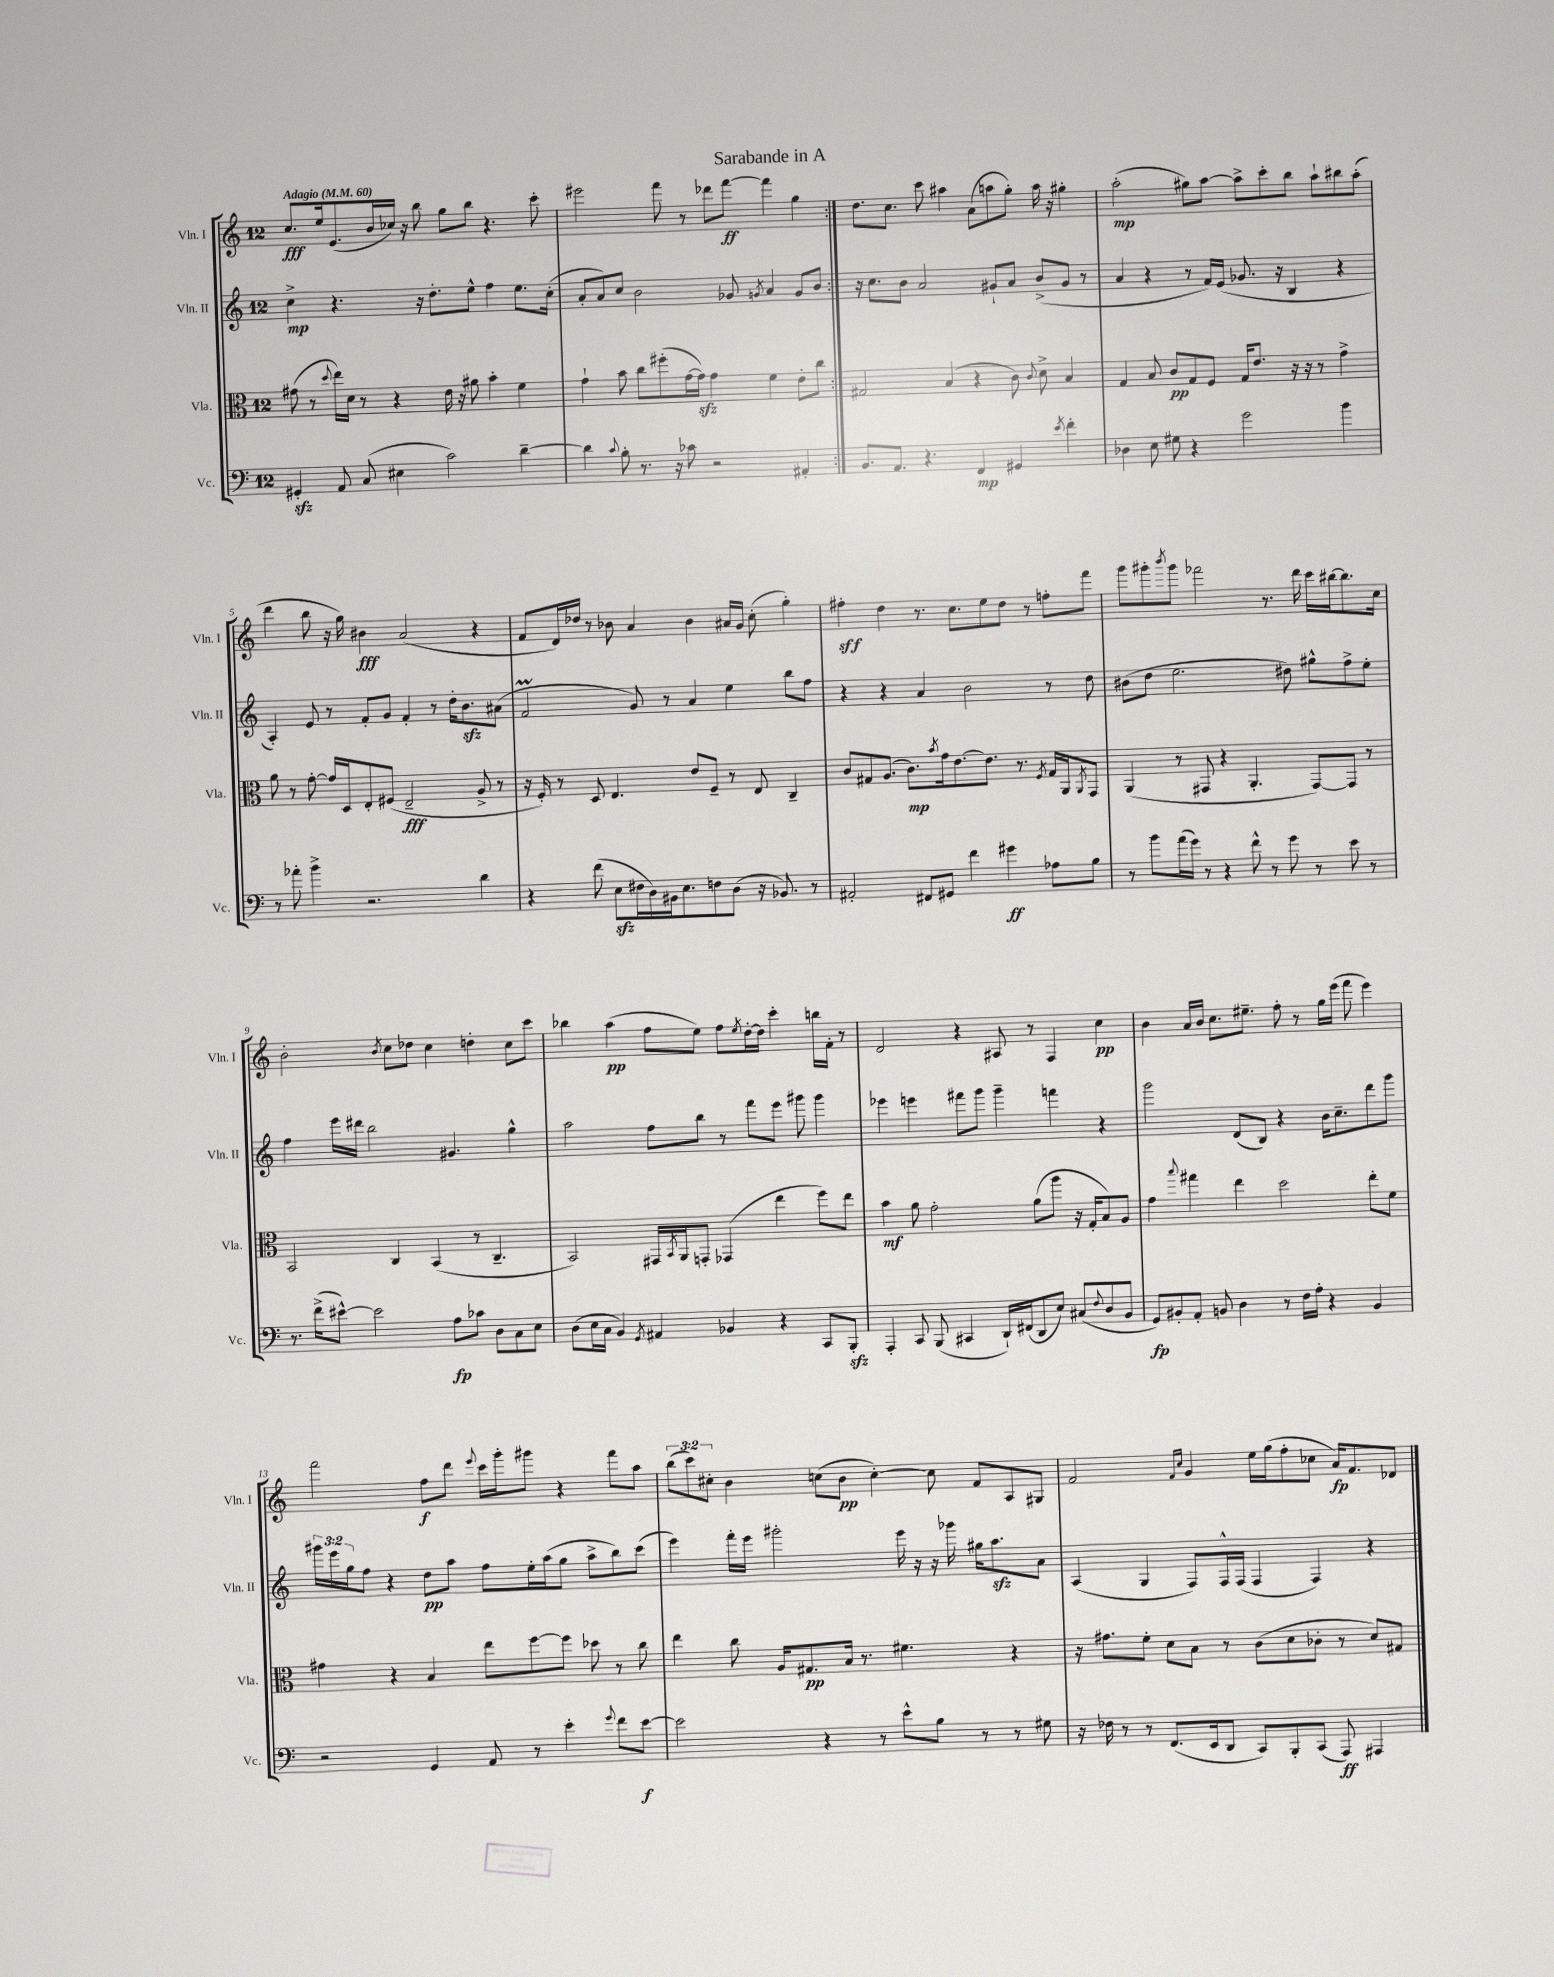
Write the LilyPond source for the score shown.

\header { title = "Sarabande in A" }
<<
\new StaffGroup <<
\new Staff = "s0" \with { instrumentName = "Vln. I" shortInstrumentName = "Vln. I" } {
    \clef treble \key c \major \once \override Staff.TimeSignature.style = #'single-digit \time 12/8 \override Staff.TupletNumber.text = #tuplet-number::calc-fraction-text \tempo "Adagio" 4 = 60
    \repeat volta 2 { c''8.\fff e''16 e'8.( b'16 ces''16) r16 b''8 g''8 b''8 r4. c'''8-. |
    eis'''2 f'''8 r8 des'''8 f'''8~\ff f'''4 g''4 | }
    d''8. c''8. c'''8 ais''4 a'8( a''8 g''8-.) a''16 r16 gis''4-. |
    a''2-.\mp( gis''8) a''8~ a''8-> c'''8-. b''8 a''8-! bis''8 a''8-.( |
    d'''4 b''8 r16 g''16) bis'4\fff a'2( r4 |
    f'8 d'16) des''16 r8 bes'8 a'4 bes'4 ais'16 g'16 c''8-.( g''4-.) |
    fis''4-.\sff d''4 r8. c''8. e''8 d''8 r8 f''8-. f'''8 |
    g'''8 gis'''8-. \acciaccatura { b'''8 } gis'''8 fes'''2 r8. d'''16 c'''16 bis''16~ bis''8. c''16 |
    b'2-. \acciaccatura { b'8 } c''8 des''8 c''4 d''4-. c''8 c'''8 |
    bes''4 a''4\pp( f''8 e''8) f''8 \acciaccatura { e''8 } d''16~-. d''16 c'''4-. b''16 f'16-. r8 |
    d'2 r4 ais8 r8 f4 c''4\pp |
    b'4 a'16 b'16 c''8. eis''8.-- f''8-. r8 g''16 e'''16( f'''8 e'''4) |
    f'''2 f''8\f d'''8 \appoggiatura { e'''8 } c'''16 g'''16-. gis'''8 r4 f'''8 a''8 |
    \tuplet 3/2 { b''8( c'''8) cis''8-. } b'4 c''8( b'8\pp c''4~-.) c''8 f'8 a8 gis8 |
    f'2 \grace { f'16 c''16 } g'4 e''16 g''16( f''8-. ces''8 a'16\fp) f'8. des'8 \bar "|." |
}
\new Staff = "s1" \with { instrumentName = "Vln. II" shortInstrumentName = "Vln. II" } {
    \clef treble \key c \major \once \override Staff.TimeSignature.style = #'single-digit \time 12/8 \override Staff.TupletNumber.text = #tuplet-number::calc-fraction-text
    \repeat volta 2 { c''4->\mp r4. r16 d''8.-. e''8-^ f''4 e''8. c''16-.( |
    a'8-. a'8) c''8 b'2 ges'8 \acciaccatura { g'8 } a'4 g'8 b'8 | }
    r16 c''8. b'8 a'2 gis'8-! a'8 b'8->( gis'8 r8 |
    a'4 r4 r8 f'16) e'16( ges'8. r16 b4 r4 |
    a4-.) e'8 r8 f'8-. g'8 f'4-. r8 d''16-. b'8.\sfz ais'8( |
    f'2\prall g'8) r8 a'4 e''4 b''8 f''8 |
    r4 r4 a'4 b'2 r8 d''8 |
    bis'8( d''8 e''2. dis''8) gis''8-^ f''8-> e''8-. |
    f''4 e'''16 dis'''16 b''2 gis'4. g''4-^ |
    a''2 f''8 b''8 r8 f'''8 e'''8 gis'''8 gis'''4 |
    ees'''4 e'''4 fis'''8 g'''8 g'''4-- f'''4 r4 |
    g'''2 d'8( b8) r4 b'16 c''8.-- d'''8 g'''8 |
    \tuplet 3/2 { gis'''16 e'''16 g''16 } f''8 r4 d''8\pp a''8 f''8 e''16-. a''16( g''8 a''8-> b''8) c'''8( |
    e'''4) f'''16-. e'''16 gis'''2-. e'''16 r16 r16 ges'''16 gis''16 a''8.\sfz a'8 |
    a4( g4 f8) f16-^ f16( f4 f4) r4 \bar "|." |
}
\new Staff = "s2" \with { instrumentName = "Vla." shortInstrumentName = "Vla." } {
    \clef alto \key c \major \once \override Staff.TimeSignature.style = #'single-digit \time 12/8
    \repeat volta 2 { gis'8( r8 \appoggiatura { d''8 } e''16) d'16 r8 r4 e'16 r16 ais'8 b'4-. f'4 |
    g'4-! b'8 c''8 fis''8-.( g'16~ g'16\sfz) g'4 f'4 e'8-. c''8 | }
    gis2 b4( r4 c'8) \appoggiatura { c'8 } d'8-> b4 |
    g4 b8 c'8\pp g8 f8 g16 e'8. r16 r16 r8 g'4-> |
    a'8 r8 g'8~-. g'16 d16 e8-. fis8( e2--\fff a8-> r8 |
    r16 f16-.) r8 d8 e4. e'8 f8-- r8 e8 c4-- |
    c'8 gis8 a8.( c'8.\mp) \acciaccatura { b'8 } g'16 e'8.~ e'8. r8. \acciaccatura { f8 } gis16 a,16 \acciaccatura { a,8 } g,8 |
    a,4( r8 gis,8 r4 a,4.-. gis,8~) gis,8 r8 |
    b,2 c4 b,4( r8 c4.-- |
    b,2) gis,16 \acciaccatura { b,8 } a,16 g,8-. ges,4( e''4 f''8) e''8 |
    b'4\mf a'8 g'2-. a'8( a''8 r16 g16-. b8) a8 |
    g'4 \appoggiatura { b''8 } gis''4 e''4 d''2 e''8-. f'8 |
    gis'4 r4 b4 e''8 f''8~ f''8 des''8 r8 c''8 |
    e''4 c''8 a16 gis8.\pp b16 r8. fis'4. r4 |
    r16 gis'8. f'8-. d'8 b8 r8 c'8( d'8 ces'8-. r8 d'8) gis8 \bar "|." |
}
\new Staff = "s3" \with { instrumentName = "Vc." shortInstrumentName = "Vc." } {
    \clef bass \key c \major \once \override Staff.TimeSignature.style = #'single-digit \time 12/8
    \repeat volta 2 { gis,4-.\sfz a,8 c8( eis4 c'2) d'4~-- |
    d'4 \appoggiatura { c'8 } b8-. r8. r16 ces'8 r2 ais,4-. | }
    b,8. a,8. r4. f,4\mp gis,4 \acciaccatura { e'8 } f'4-. |
    des4 e8 gis8 r4 g'2 b'4 |
    r8 aes'8-. b'4-> r2. d'4 |
    r4 f'8( e8\sfz fis16 d16) bis,16 e8. f8 d8( r16 bes,8.) r8 |
    ais,2-. fis,8 gis,8 f'4 gis'4\ff aes8 b8 |
    r8 b'8 a'16( g'16) r8 r4 f'8-^ r8 g'8 r8 e'8 r8 |
    r8. f'16->( eis'8~-^) eis'2 a8\fp ces'8 d8 c8 e8 |
    d8( e16 c16 b,4) \acciaccatura { g,8 } ais,4 bes,4 r4 c,8 b,,8-.\sfz |
    a,,4-. c,8 b,,8( cis,4 d,16-!) fis,16( d,8 e8) cis8( \appoggiatura { f8 } d8 b,8 |
    g,8\fp) bis,8-. a,8-. b,8 d4 r8 f16 a16-. r4 b,4 |
    r2 g,4 a,8 r8 e'4-. \appoggiatura { g'8 } f'8 e'8~\f |
    e'2 r4 r8 e'8-^ b8 r8 r8 gis8 |
    r16 fes16 r8 r8 f,8.( e,16 d,8 c,8) b,,8-. c,8( a,,8\ff) ais,,4 \bar "|." |
}
>>
>>
